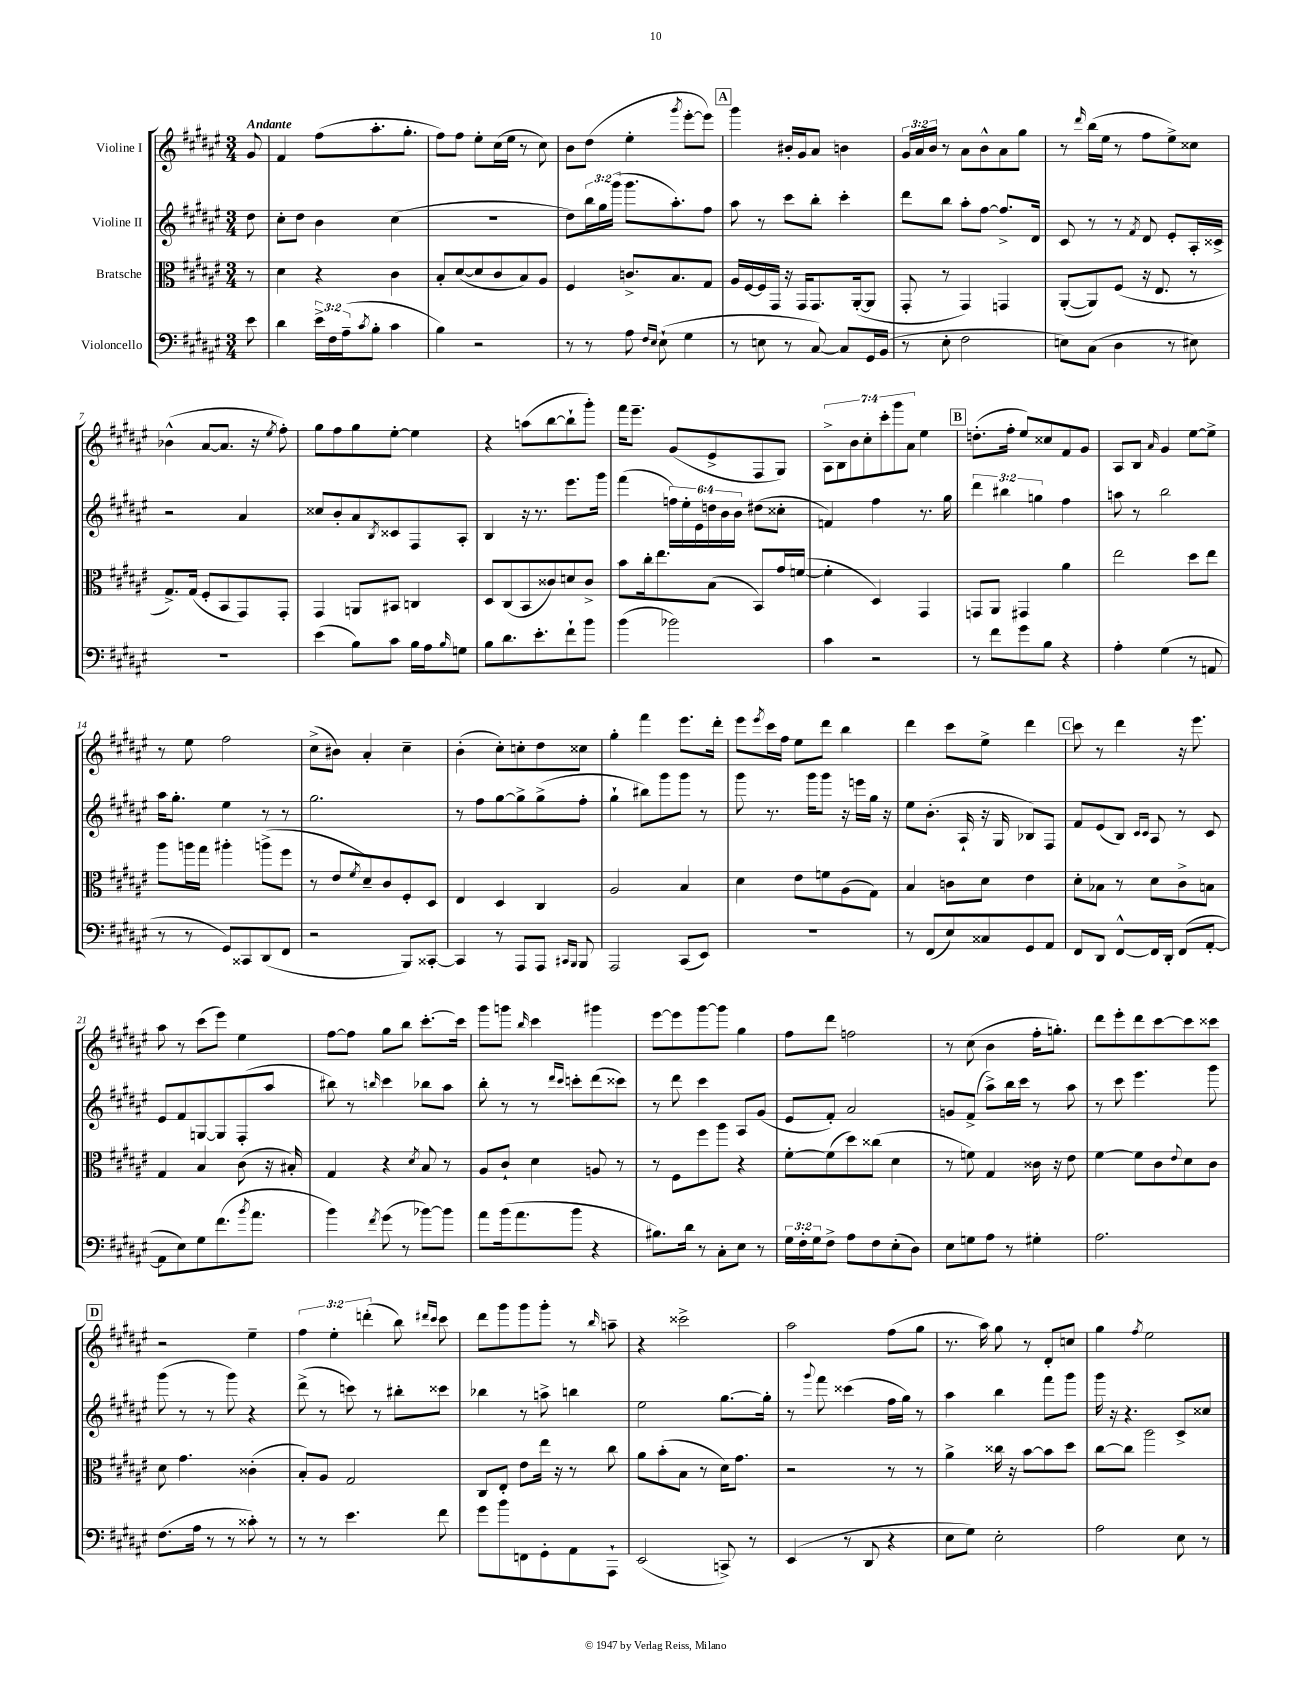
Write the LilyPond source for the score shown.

<<
\new StaffGroup <<
\new Staff = "s0" \with { instrumentName = "Violine I" } {
    \clef treble \key fis \major \numericTimeSignature \time 3/4 \override Staff.TupletNumber.text = #tuplet-number::calc-fraction-text \partial 8 \tempo "Andante"
    gis'8 |
    fis'4 fis''8( ais''8.-. gis''8.-. |
    fis''8) fis''8 eis''8-. cis''16( eis''16 r8 cis''8) |
    b'8 dis''8( eis''4-. \acciaccatura { gis'''8 } eis'''8~-. eis'''8) |
    \mark \markup { \box "A" } gis'''4 bis'16-. gis'16 ais'8 b'4 |
    \tuplet 3/2 { gis'16 ais'16 b'16 } r8 ais'8 b'8-^ ais'8 gis''8 |
    r8 \grace { dis'''16 } b''16( eis''16 r8 fis''8 eis''8->) cisis''8 |
    bes'4-^( ais'8~ ais'8. r16 \acciaccatura { eis''8 } fis''8-.) |
    gis''8 fis''8 gis''8 eis''8~-. eis''4 |
    r4 a''8( b''8~ b''8-! gis'''8-.) |
    fis'''16 eis'''8.-- gis'8( eis'8-> fis8 gis8) |
    \tuplet 7/4 { ais8-> b8 b'8 cis''8-. cis'''8-. gis'''8 ais'8 } eis''4 |
    \mark \markup { \box "B" } d''8.-.( fis''16-. eis''8) cisis''8 fis'8 gis'8 |
    ais8 b8 \grace { ais'16 } gis'4 eis''8~ eis''8-> |
    r8 eis''8 fis''2 |
    cis''8->( bis'8) ais'4-. cis''4-- |
    b'4-.( cis''8-.) c''8-. dis''8 cisis''8 |
    gis''4-. fis'''4 eis'''8. dis'''16-. |
    eis'''8 \acciaccatura { eis'''8 } cis'''16 fis''16 eis''8 dis'''8 b''4 |
    dis'''4 cis'''8 eis''8-> dis'''4 |
    \mark \markup { \box "C" } cis'''8 r8 dis'''4 r16 eis'''8. |
    ais''8 r8 cis'''8( eis'''8) eis''4 |
    fis''8~ fis''8 gis''8 b''8 cis'''8.~-. cis'''16 |
    gis'''8 g'''8 \grace { b''16 } cis'''4 gis'''4 |
    eis'''8~ eis'''8 gis'''8~ gis'''8 gis''4 |
    fis''8 dis'''8 f''2 |
    r8 cis''8( b'4 fis''16-. g''8.-.) |
    dis'''8 eis'''8-. dis'''8 cis'''8~ cis'''8 cisis'''8 |
    \mark \markup { \box "D" } r2 eis''4-- |
    \tuplet 3/2 { fis''4 eis''4-. d'''4-.( } b''8) \grace { dis'''16 cis'''16 } cis'''8 |
    dis'''8 gis'''8 gis'''8 gis'''8-. r8 \grace { b''16 } a''8-- |
    r4 cisis'''2-> |
    ais''2 fis''8( gis''8 |
    r8. ais''16) gis''8 r8 dis'8-. c''8 |
    gis''4 \acciaccatura { fis''8 } eis''2 \bar "|." |
}
\new Staff = "s1" \with { instrumentName = "Violine II" } {
    \clef treble \key fis \major \numericTimeSignature \time 3/4 \override Staff.TupletNumber.text = #tuplet-number::calc-fraction-text \partial 8
    dis''8 |
    cis''8-. dis''8 b'4 cis''4( |
    R2. |
    dis''8) \tuplet 3/2 { b''16 gis''16 gis'''16( } gis'''8. ais''8.-.) fis''8 |
    \mark \markup { \box "A" } ais''8 r8 cis'''8 b''8-. cis'''4-. |
    dis'''8 b''8 ais''8-. fis''8~ fis''8.-> dis'16 |
    cis'8 r8 r8 \acciaccatura { fis'8 } dis'8 eis'8-. ais16-. cisis'16-> |
    r2 ais'4 |
    cisis''8 b'8-. ais'8 \acciaccatura { b8 } cisis'8 fis8 ais8-. |
    b4 r16 r8. eis'''8. gis'''16 |
    fis'''4( \tuplet 6/4 { f''16) eis''16-. eis'16 d''16 b'16 b'16 } dis''8( cisis''8-. |
    f'4) fis''4 r8. gis''16 |
    \mark \markup { \box "B" } \tuplet 3/2 { dis'''4 bis''4 g''4 } fis''4 |
    a''8 r8 b''2 |
    ais''16 gis''8.-. eis''4 r8 r8 |
    gis''2. |
    r8 fis''8 gis''8~ gis''8-> gis''8->( fis''8-. |
    gis''4-! bis''8) gis'''8 gis'''8 r8 |
    gis'''8 r8. gis'''16 gis'''8 r16 e'''16 gis''16 r16 |
    eis''8 b'8.-.( ais16-! r16 gis16 bes8) fis8 |
    \mark \markup { \box "C" } fis'8 eis'8( b8) \grace { cis'16 cis'16 } ais8 r8 cis'8 |
    eis'8 fis'8 g8~ g8 fis8-.( ais''8 |
    bis''8) r8 \grace { b''16 } cis'''4 bes''8 ais''8 |
    b''8-. r8 r8 \grace { dis'''16 cis'''16 } c'''8-. dis'''8( cisis'''8) |
    r8 dis'''8 cis'''4 ais8 gis'8( |
    eis'8 fis'8-.) ais'2 |
    g'8 fis'8->( ais''8->) b''16 cis'''16 r8 ais''8 |
    r8 cis'''8 eis'''4. gis'''8 |
    \mark \markup { \box "D" } gis'''8( r8 r8 gis'''8) r4 |
    dis'''8->( r8 c'''8) r8 bis''8-. cisis'''8 |
    bes''4 r8 a''8-> b''4 |
    eis''2 gis''8.~ gis''16-. |
    r8 \appoggiatura { gis'''8 } fis'''8 cisis'''4( fis''16 gis''16) r8 |
    ais''4 b''4 fis'''8 gis'''8 |
    gis'''16 r16 r4. cis'8-> cisis''8 \bar "|." |
}
\new Staff = "s2" \with { instrumentName = "Bratsche" } {
    \clef alto \key fis \major \numericTimeSignature \time 3/4 \partial 8
    r8 |
    dis'4 r4 cis'4 |
    b8-. dis'8~( dis'8 cis'8 b8) ais8 |
    fis4 c'8.-> b8. gis8 |
    \mark \markup { \box "A" } ais16 fis16~ fis16 gis,16 r16 gis,16 gis,8. ais,16~-.( ais,8 |
    gis,8-. r8 gis,4) g,4 |
    ais,8~-.( ais,8) fis8( r16 eis8. r8 |
    gis8.->) gis16( fis8-. b,8 gis,8) gis,8-. |
    gis,4 a,8 bis,8 c4 |
    dis8 cis8( b,8 cisis'8) d'8 cisis'8-> |
    b'8 cis''16-. eis''8. b8( b,8) gis'16 f'16~( |
    f'4-. dis4) gis,4 |
    \mark \markup { \box "B" } g,8 ais,8 gis,4 ais'4 |
    eis''2 dis''8 eis''8 |
    ais''8 a''16 gis''16 ais''4-. a''8->( fis''8 |
    r8 eis'8 \acciaccatura { fis'8 } dis'8--) cis'8 fis8-. dis8 |
    eis4 dis4 cis4 |
    ais2 b4 |
    dis'4 eis'8 f'8 ais8( gis8) |
    b4 c'8 dis'8 eis'4 |
    \mark \markup { \box "C" } dis'8-. bes8 r8 dis'8 cis'8-> b8 |
    gis4 b4 cis'8( r16 bis16-.) |
    gis4 r4 \acciaccatura { dis'8 } b8 r8 |
    ais8 cis'8-! dis'4 a8 r8 |
    r8 fis8 fis''8 ais''8 r4 |
    fis'8~-. fis'8( dis''8) cisis''8( dis'4 |
    r8 f'8) gis4 cisis'16 r16 eis'8 |
    fis'4~ fis'8 cis'8 \appoggiatura { eis'8 } dis'8 cis'8 |
    \mark \markup { \box "D" } dis'8 gis'4. cisis'4-.( |
    b8-.) ais8 gis2 |
    cis8 eis8-. eis'8 eis''16 r16 r8 cis''8 |
    ais'8 b'8-.( b8 r8 dis'16) gis'8. |
    r2 r8 r8 |
    ais'4-> cisis''16 r16 b'8~ b'8 dis''8 |
    cis''8~ cis''8 ais''2 \bar "|." |
}
\new Staff = "s3" \with { instrumentName = "Violoncello" } {
    \clef bass \key fis \major \numericTimeSignature \time 3/4 \override Staff.TupletNumber.text = #tuplet-number::calc-fraction-text \partial 8
    eis'8 |
    dis'4 \tuplet 3/2 { eis'16-> fis16 ais16--( } \acciaccatura { cis'8 } b8-. cis'4 |
    b4) r2 |
    r8 r8 ais8 \grace { fis16 eis16 } eis8-!( gis4 |
    \mark \markup { \box "A" } r8 e8 r8 cis8~) cis8 gis,16 b,16( |
    r8 eis8-. fis2 |
    e8) cis8( dis4 r8 eis8) |
    R2. |
    eis'4( b8) cis'8 b16 ais16 \grace { b16 } g8 |
    b8 dis'8. eis'8.-. fis'8-! b'8 |
    b'4( bes'2) |
    cis'4 r2 |
    \mark \markup { \box "B" } r8 fis'8 gis'8 b8 r4 |
    ais4-. gis4( r8 a,8 |
    r8 r8 gis,8) cisis,8 dis,8( fis,8 |
    r2 b,,8) cisis,8~-. |
    cisis,4 r8 ais,,8 ais,,8 \grace { cis,16 b,,16 } b,,8 |
    ais,,2 cis,8( eis,8) |
    R2. |
    r8 fis,8( eis8) cisis8 gis,8 ais,8 |
    \mark \markup { \box "C" } fis,8 dis,8 fis,8~-^ fis,16 dis,16-. fis,8( ais,8~-. |
    ais,8 eis8) gis8 fis'8.( \acciaccatura { b'8 } ais'8. |
    b'4) \acciaccatura { fis'8 } gis'8( r8 bes'8~) bes'8 |
    ais'8 b'16( ais'8. b'8 r4 |
    bis8.) dis'16 r8 cis8-. eis8 r8 |
    \tuplet 3/2 { gis16 fis16-. gis16 } fis8-> ais8 fis8 eis8-.( dis8) |
    eis8 g8 ais8 r8 gis4-. |
    ais2. |
    \mark \markup { \box "D" } fis8.( ais16 r8 r8 cisis'8-.) r8 |
    r8 r8 eis'4. fis'8 |
    gis'8 b'8 f,8 gis,8-. ais,8 ais,,8-! |
    eis,2( c,8->) r8 |
    eis,4( r8 dis,8 r4 |
    eis8 gis8) eis2-. |
    ais2 eis8 r8 \bar "|." |
}
>>
>>
